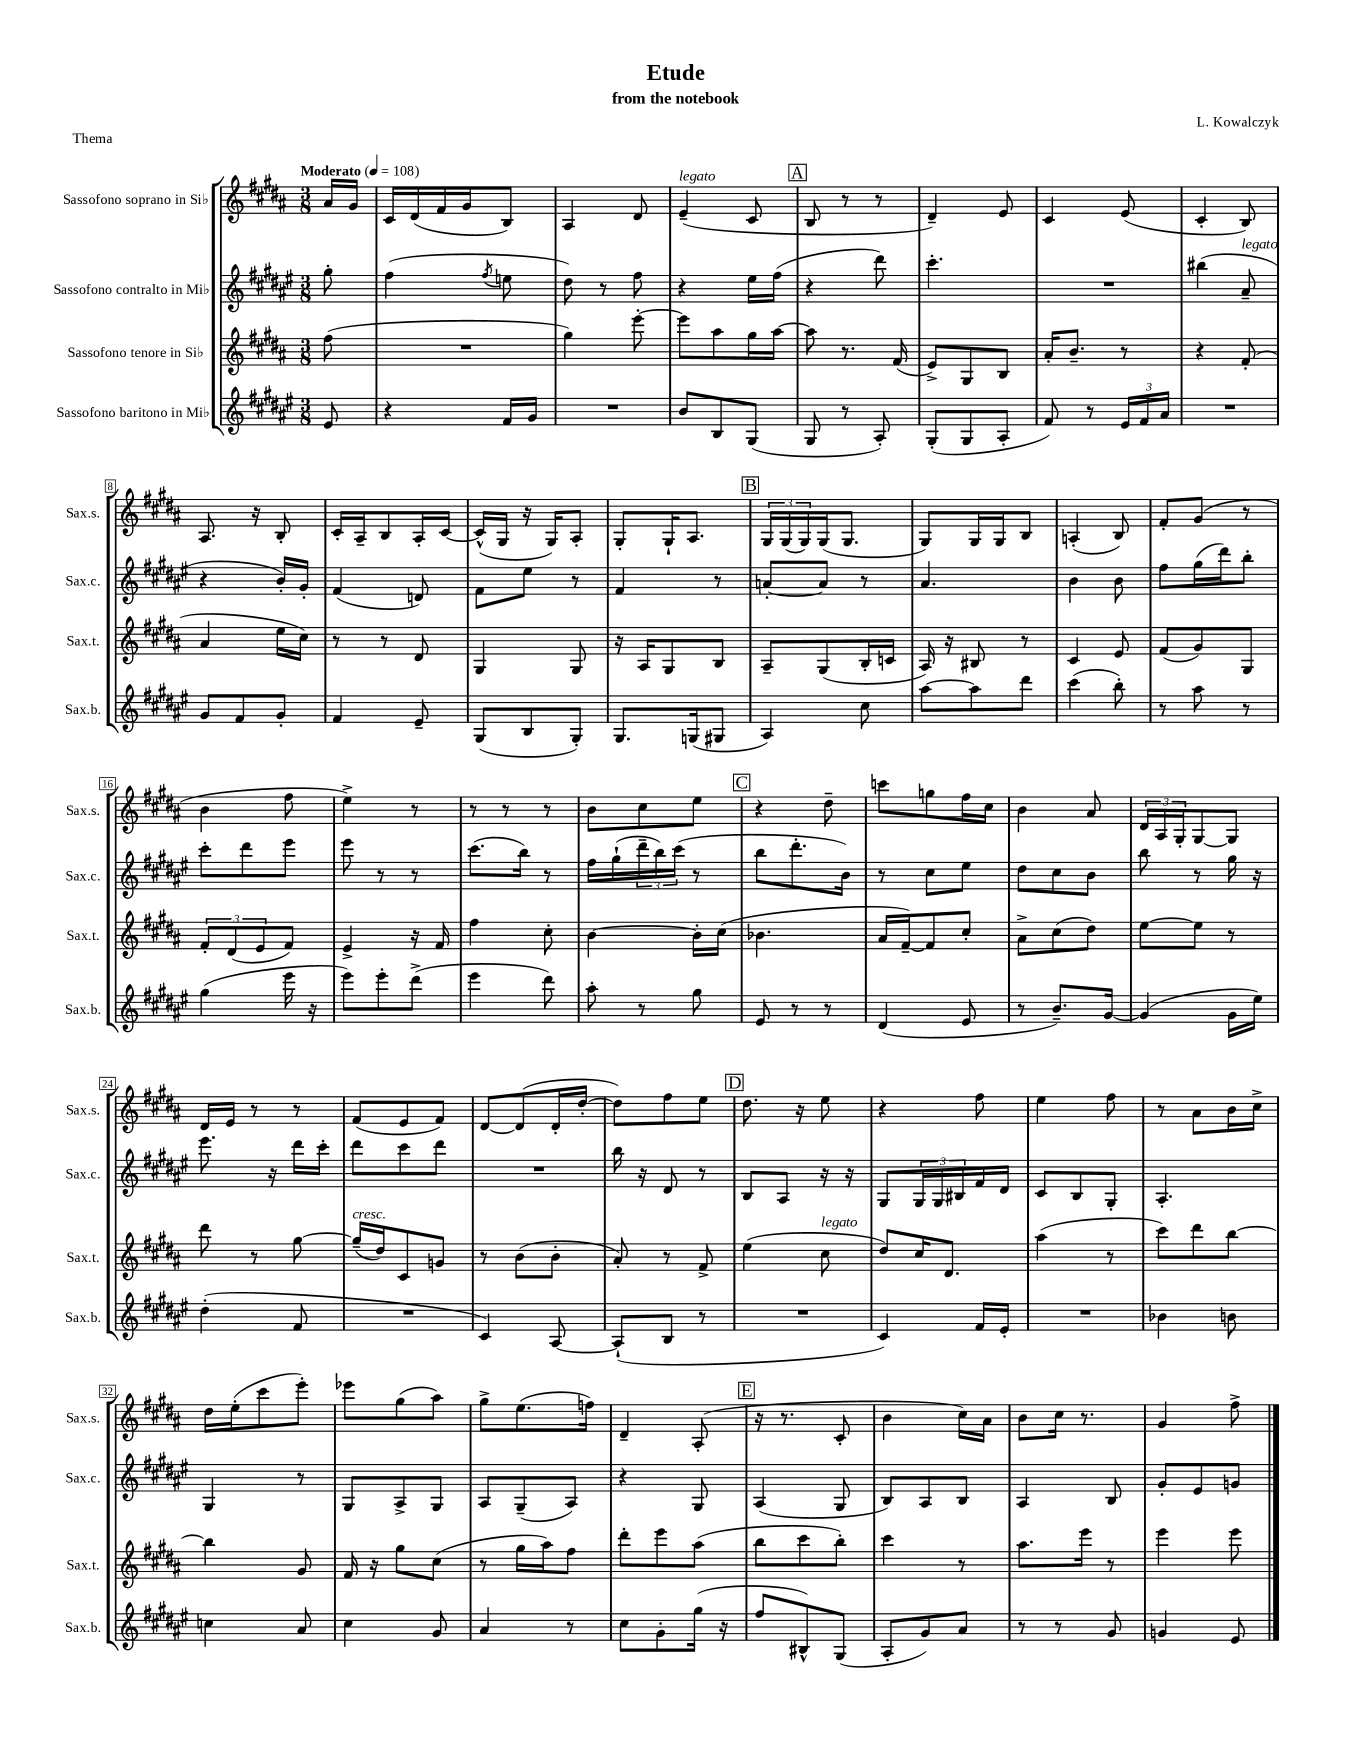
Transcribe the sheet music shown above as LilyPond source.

\header { title = "Etude" composer = "L. Kowalczyk" subtitle = "from the notebook" piece = "Thema" }
<<
\new StaffGroup <<
\new Staff = "s0" \with { instrumentName = "Sassofono soprano in Sib" shortInstrumentName = "Sax.s." } {
    \clef treble \key b \major \numericTimeSignature \time 3/8 \partial 8 \tempo "Moderato" 4 = 108
    ais'16 gis'16 |
    cis'16 dis'16( fis'16 gis'16 b8) |
    ais4 dis'8 |
    e'4--^\markup { \italic "legato" }( cis'8 |
    \mark \markup { \box "A" } b8 r8 r8 |
    dis'4--) e'8 |
    cis'4 e'8( |
    cis'4-. b8) |
    ais8. r16 b8-. |
    cis'16-. ais16-- b8 ais16-. cis'16~ |
    cis'16-^( gis16 r16 gis16) ais8-. |
    gis8-. gis16-! ais8. |
    \mark \markup { \box "B" } \tuplet 3/2 { gis16 gis16( gis16) } gis16( gis8. |
    gis8) gis16 gis16 b8 |
    a4-.( b8) |
    fis'8-. gis'8( r8 |
    b'4 fis''8 |
    e''4->) r8 |
    r8 r8 r8 |
    b'8 cis''8 e''8 |
    \mark \markup { \box "C" } r4 dis''8-- |
    c'''8 g''8 fis''16 cis''16 |
    b'4 ais'8 |
    \tuplet 3/2 { dis'16 ais16 gis16-. } gis8~ gis8 |
    dis'16 e'16 r8 r8 |
    fis'8( e'8 fis'8) |
    dis'8~ dis'8( dis'16-. dis''16~-. |
    dis''8) fis''8 e''8 |
    \mark \markup { \box "D" } dis''8. r16 e''8 |
    r4 fis''8 |
    e''4 fis''8 |
    r8 ais'8 b'16 cis''16-> |
    dis''16 e''16-.( cis'''8 e'''8-.) |
    ees'''8 gis''8( ais''8) |
    gis''8-> e''8.( f''16) |
    dis'4-- ais8-.( |
    \mark \markup { \box "E" } r16 r8. cis'8-. |
    b'4 cis''16) ais'16 |
    b'8 cis''16 r8. |
    gis'4 fis''8-> \bar "|." |
}
\new Staff = "s1" \with { instrumentName = "Sassofono contralto in Mib" shortInstrumentName = "Sax.c." } {
    \clef treble \key fis \major \numericTimeSignature \time 3/8 \partial 8
    gis''8-. |
    fis''4( \acciaccatura { fis''8 } e''8 |
    dis''8) r8 fis''8 |
    r4 eis''16 fis''16( |
    \mark \markup { \box "A" } r4 dis'''8) |
    cis'''4.-. |
    R4. |
    bis''4( ais'8--^\markup { \italic "legato" } |
    r4 b'16-.) gis'16-. |
    fis'4( d'8) |
    fis'8 eis''8 r8 |
    fis'4 r8 |
    \mark \markup { \box "B" } a'8~-. a'8 r8 |
    ais'4. |
    b'4 b'8 |
    fis''8 gis''16( dis'''16) b''8-. |
    cis'''8-. dis'''8 eis'''8 |
    eis'''8 r8 r8 |
    cis'''8.( b''16) r8 |
    fis''16 gis''16-!( \tuplet 3/2 { dis'''16-- b''16) cis'''16( } r8 |
    \mark \markup { \box "C" } b''8 dis'''8.-. b'16) |
    r8 cis''8 eis''8 |
    dis''8 cis''8 b'8 |
    b''8 r8 gis''16 r16 |
    eis'''8. r16 dis'''16 cis'''16-. |
    dis'''8 cis'''8 dis'''8 |
    R4. |
    b''16 r16 dis'8 r8 |
    \mark \markup { \box "D" } b8 ais8 r16 r16 |
    gis8 \tuplet 3/2 { gis16 gis16 bis16 } fis'16 dis'16 |
    cis'8 b8 gis8-. |
    ais4.-. |
    gis4 r8 |
    gis8 ais8-> gis8 |
    ais8 gis8--( ais8) |
    r4 gis8 |
    \mark \markup { \box "E" } ais4( gis8 |
    b8) ais8 b8 |
    ais4 b8 |
    gis'8-. eis'8 g'8 \bar "|." |
}
\new Staff = "s2" \with { instrumentName = "Sassofono tenore in Sib" shortInstrumentName = "Sax.t." } {
    \clef treble \key b \major \numericTimeSignature \time 3/8 \partial 8
    fis''8( |
    R4. |
    gis''4) e'''8~-. |
    e'''8 ais''8 gis''16 ais''16~ |
    \mark \markup { \box "A" } ais''8 r8. fis'16( |
    e'8->) gis8 b8 |
    ais'16-. b'8.-- r8 |
    r4 fis'8-.( |
    ais'4 e''16 cis''16) |
    r8 r8 dis'8 |
    gis4 gis8 |
    r16 ais16 gis8 b8 |
    \mark \markup { \box "B" } ais8-- gis8( b16-. c'16 |
    ais16) r16 bis8 r8 |
    cis'4 e'8 |
    fis'8( gis'8) gis8 |
    \tuplet 3/2 { fis'8-. dis'8( e'8 } fis'8) |
    e'4-> r16 fis'16 |
    fis''4 cis''8-. |
    b'4~ b'16-. cis''16( |
    \mark \markup { \box "C" } bes'4. |
    ais'16 fis'16~--) fis'8 cis''8-. |
    ais'8-> cis''8( dis''8) |
    e''8~ e''8 r8 |
    dis'''8 r8 gis''8~ |
    gis''16--^\markup { \italic "cresc." }( dis''16) cis'8 g'8 |
    r8 b'8( b'8-. |
    ais'8-.) r8 fis'8-> |
    \mark \markup { \box "D" } e''4( cis''8^\markup { \italic "legato" } |
    dis''8) cis''16 dis'8. |
    ais''4( r8 |
    cis'''8) dis'''8 b''8~ |
    b''4 gis'8 |
    fis'16 r16 gis''8 cis''8( |
    r8 gis''16 ais''16) fis''8 |
    dis'''8-. e'''8 ais''8( |
    \mark \markup { \box "E" } b''8 cis'''8 b''8-.) |
    cis'''4 r8 |
    ais''8. e'''16 r8 |
    e'''4 e'''8 \bar "|." |
}
\new Staff = "s3" \with { instrumentName = "Sassofono baritono in Mib" shortInstrumentName = "Sax.b." } {
    \clef treble \key fis \major \numericTimeSignature \time 3/8 \partial 8
    eis'8 |
    r4 fis'16 gis'16 |
    R4. |
    b'8 b8 gis8( |
    \mark \markup { \box "A" } gis8 r8 ais8-.) |
    gis8-.( gis8 ais8-. |
    fis'8) r8 \tuplet 3/2 { eis'16 fis'16 ais'16 } |
    R4. |
    gis'8 fis'8 gis'8-. |
    fis'4 eis'8-- |
    gis8( b8 gis8-.) |
    gis8. g16( gis8 |
    \mark \markup { \box "B" } ais4) cis''8 |
    ais''8~ ais''8 dis'''8 |
    cis'''4( b''8-.) |
    r8 ais''8 r8 |
    gis''4( eis'''16 r16 |
    eis'''8) eis'''8-. dis'''8->( |
    eis'''4 dis'''8) |
    ais''8-. r8 gis''8 |
    \mark \markup { \box "C" } eis'8 r8 r8 |
    dis'4( eis'8 |
    r8 b'8.--) gis'16~ |
    gis'4( gis'16 eis''16) |
    dis''4-.( fis'8 |
    R4. |
    cis'4) ais8~ |
    ais8-!( b8 r8 |
    \mark \markup { \box "D" } R4. |
    cis'4) fis'16 eis'16-. |
    R4. |
    bes'4 b'8 |
    c''4 ais'8 |
    cis''4 gis'8 |
    ais'4 r8 |
    cis''8 gis'8-. gis''16( r16 |
    \mark \markup { \box "E" } fis''8 bis8-^) gis8( |
    ais8-. gis'8) ais'8 |
    r8 r8 gis'8 |
    g'4 eis'8 \bar "|." |
}
>>
>>
\layout { \context { \Score \override BarNumber.stencil = #(make-stencil-boxer 0.1 0.3 ly:text-interface::print) } }
